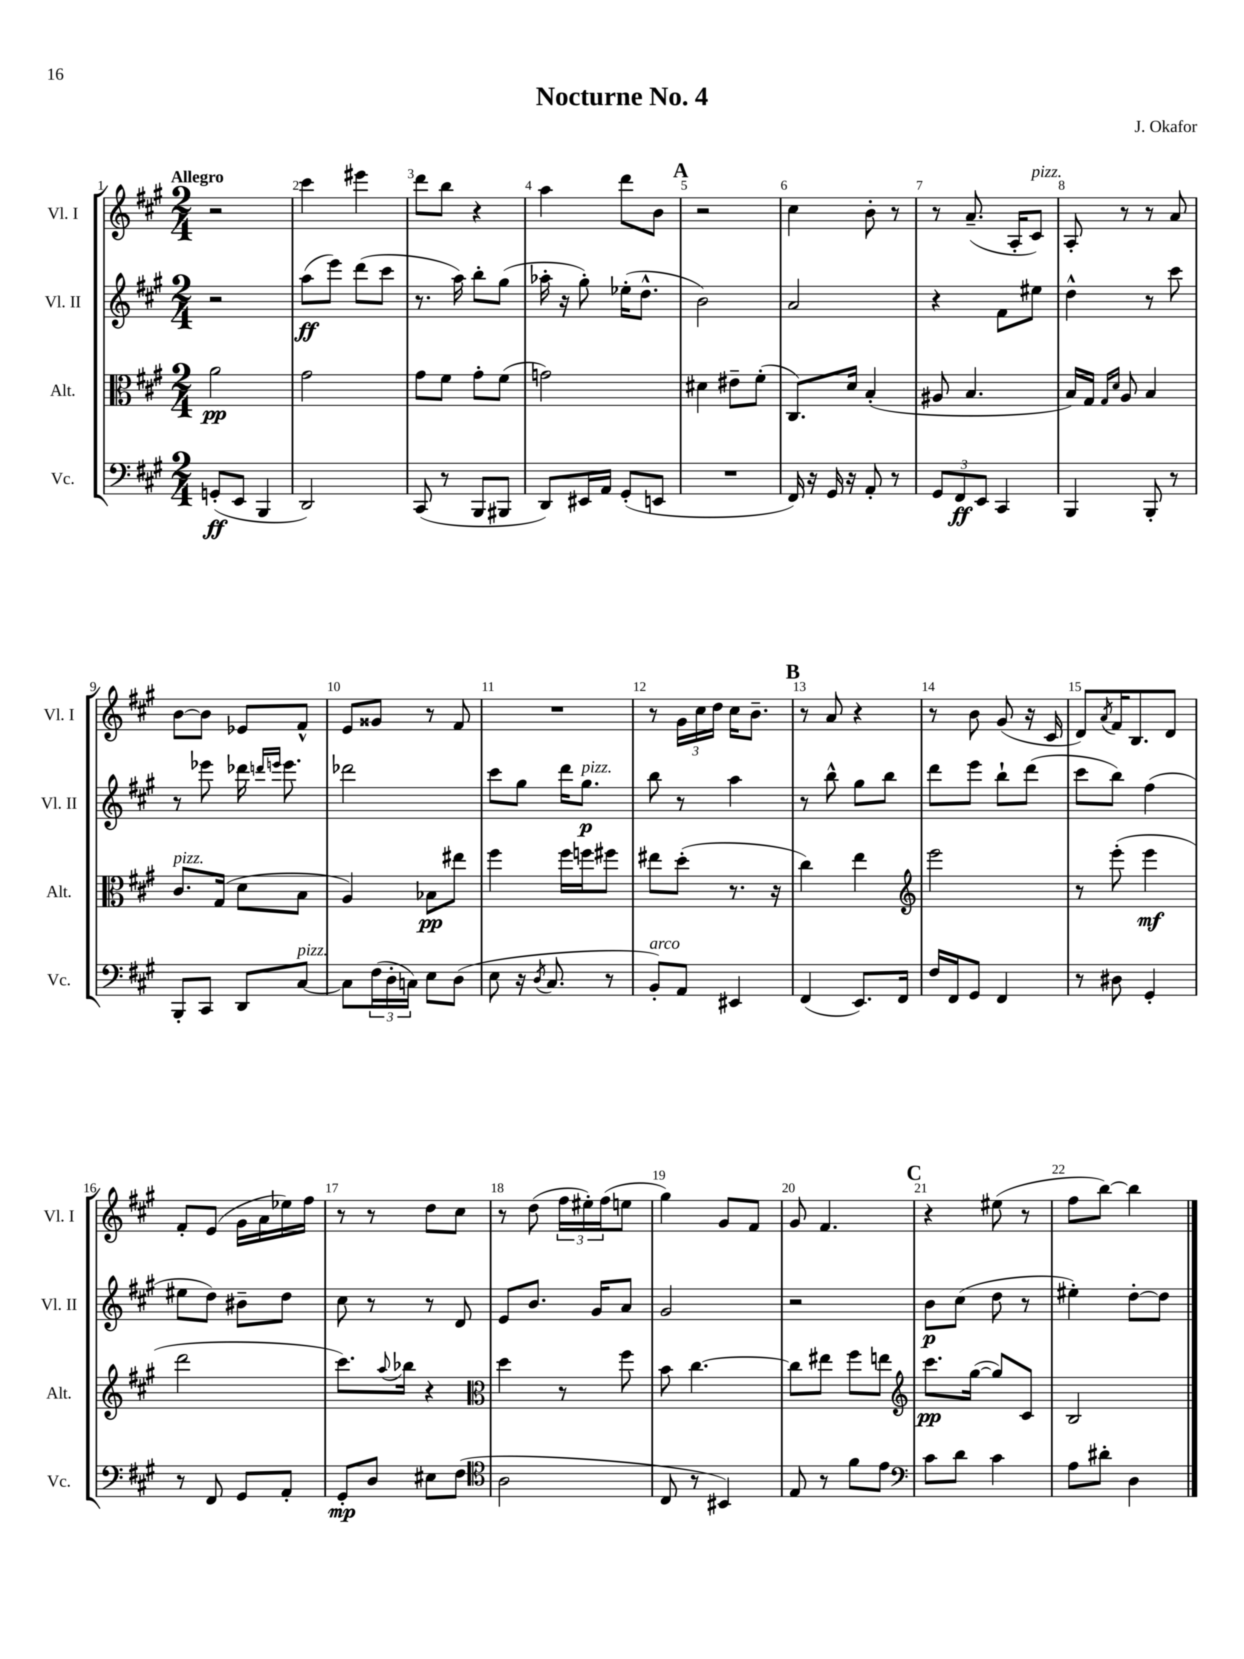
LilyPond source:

\header { title = "Nocturne No. 4" composer = "J. Okafor" }
<<
\new StaffGroup <<
\new Staff = "s0" \with { instrumentName = "Vl. I" shortInstrumentName = "Vl. I" } {
    \clef treble \key a \major \numericTimeSignature \time 2/4 \tempo "Allegro"
    r2 |
    cis'''4 eis'''4 |
    d'''8 b''8 r4 |
    a''4 d'''8 b'8 |
    \mark \markup { \bold "A" } r2 |
    cis''4 b'8-. r8 |
    r8 a'8.--( a16-. cis'8^\markup { \italic "pizz." }) |
    a8-. r8 r8 a'8 |
    b'8~ b'8 ees'8 fis'8-^ |
    e'8 gisis'8 r8 fis'8 |
    R2 |
    r8 \tuplet 3/2 { gis'16 cis''16 d''16 } cis''16 b'8.-- |
    \mark \markup { \bold "B" } r8 a'8 r4 |
    r8 b'8 gis'8( r16 cis'16 |
    d'8) \acciaccatura { a'8 } fis'16 b8. d'8 |
    fis'8-. e'8( gis'16 a'16 ees''16) fis''16 |
    r8 r8 d''8 cis''8 |
    r8 d''8( \tuplet 3/2 { fis''16 eis''16-.) fis''16( } e''8 |
    gis''4) gis'8 fis'8 |
    gis'8 fis'4. |
    \mark \markup { \bold "C" } r4 eis''8( r8 |
    fis''8 b''8~) b''4 \bar "|." |
}
\new Staff = "s1" \with { instrumentName = "Vl. II" shortInstrumentName = "Vl. II" } {
    \clef treble \key a \major \numericTimeSignature \time 2/4
    r2 |
    a''8\ff( e'''8) d'''8( cis'''8 |
    r8. a''16) b''8-. gis''8( |
    aes''16-. r16 gis''8-.) ees''16-.( d''8.-^ |
    \mark \markup { \bold "A" } b'2) |
    a'2 |
    r4 fis'8 eis''8 |
    d''4-^ r8 cis'''8 |
    r8 ees'''8 des'''16 \grace { d'''16 e'''16 } e'''8. |
    des'''2 |
    cis'''8 gis''8 d'''16 gis''8.\p^\markup { \italic "pizz." } |
    b''8 r8 a''4 |
    \mark \markup { \bold "B" } r8 b''8-^ gis''8 b''8 |
    d'''8 e'''8 b''8-! d'''8( |
    cis'''8 b''8) fis''4( |
    eis''8 d''8) bis'8-- d''8 |
    cis''8 r8 r8 d'8 |
    e'8 b'8. gis'16 a'8 |
    gis'2 |
    r2 |
    \mark \markup { \bold "C" } b'8\p cis''8( d''8 r8 |
    eis''4-.) d''8~-. d''8 \bar "|." |
}
\new Staff = "s2" \with { instrumentName = "Alt." shortInstrumentName = "Alt." } {
    \clef alto \key a \major \numericTimeSignature \time 2/4
    a'2\pp |
    gis'2 |
    gis'8 fis'8 gis'8-. fis'8( |
    g'2) |
    \mark \markup { \bold "A" } dis'4 eis'8-- fis'8-.( |
    cis8.) d'16 b4-.( |
    ais8 b4. |
    b16) gis16 \grace { gis16 d'16 } a8 b4 |
    cis'8.^\markup { \italic "pizz." } gis16( d'8 b8 |
    a4) bes8\pp eis''8 |
    fis''4 fis''16 f''16 fis''8 |
    eis''8 d''8-.( r8. r16 |
    \mark \markup { \bold "B" } cis''4) e''4 |
    \clef treble e'''2 |
    r8 e'''8-.( e'''4\mf |
    d'''2 |
    cis'''8.) \appoggiatura { a''8 } bes''16 r4 |
    \clef alto d''4 r8 fis''8 |
    b'8 cis''4.~ |
    cis''8 eis''8 fis''8 e''8 |
    \mark \markup { \bold "C" } \clef treble cis'''8.\pp gis''16~( gis''8) cis'8 |
    b2 \bar "|." |
}
\new Staff = "s3" \with { instrumentName = "Vc." shortInstrumentName = "Vc." } {
    \clef bass \key a \major \numericTimeSignature \time 2/4
    g,8-.\ff( e,8 b,,4 |
    d,2) |
    cis,8( r8 b,,8 bis,,8 |
    d,8) eis,16 a,16 gis,8-.( e,8 |
    \mark \markup { \bold "A" } R2 |
    fis,16) r16 gis,16 r16 a,8-. r8 |
    \tuplet 3/2 { gis,8 fis,8\ff e,8 } cis,4 |
    b,,4 b,,8-. r8 |
    b,,8-. cis,8 d,8 cis8~^\markup { \italic "pizz." } |
    cis8 \tuplet 3/2 { fis16( d16-. c16) } e8 d8( |
    e8 r16 \acciaccatura { d8 } cis8. r8 |
    b,8-.^\markup { \italic "arco" }) a,8 eis,4 |
    \mark \markup { \bold "B" } fis,4( e,8.) fis,16 |
    fis16 fis,16 gis,8 fis,4 |
    r8 dis8 gis,4-. |
    r8 fis,8 gis,8 a,8-. |
    gis,8-.\mp d8 eis8 fis8( |
    \clef tenor a2 |
    cis8 r8 bis,4) |
    e8 r8 fis'8 e'8 |
    \mark \markup { \bold "C" } \clef bass cis'8 d'8 cis'4 |
    a8 dis'8-. d4 \bar "|." |
}
>>
>>
\layout { \context { \Score \override BarNumber.break-visibility = ##(#f #t #t) barNumberVisibility = #all-bar-numbers-visible } }
